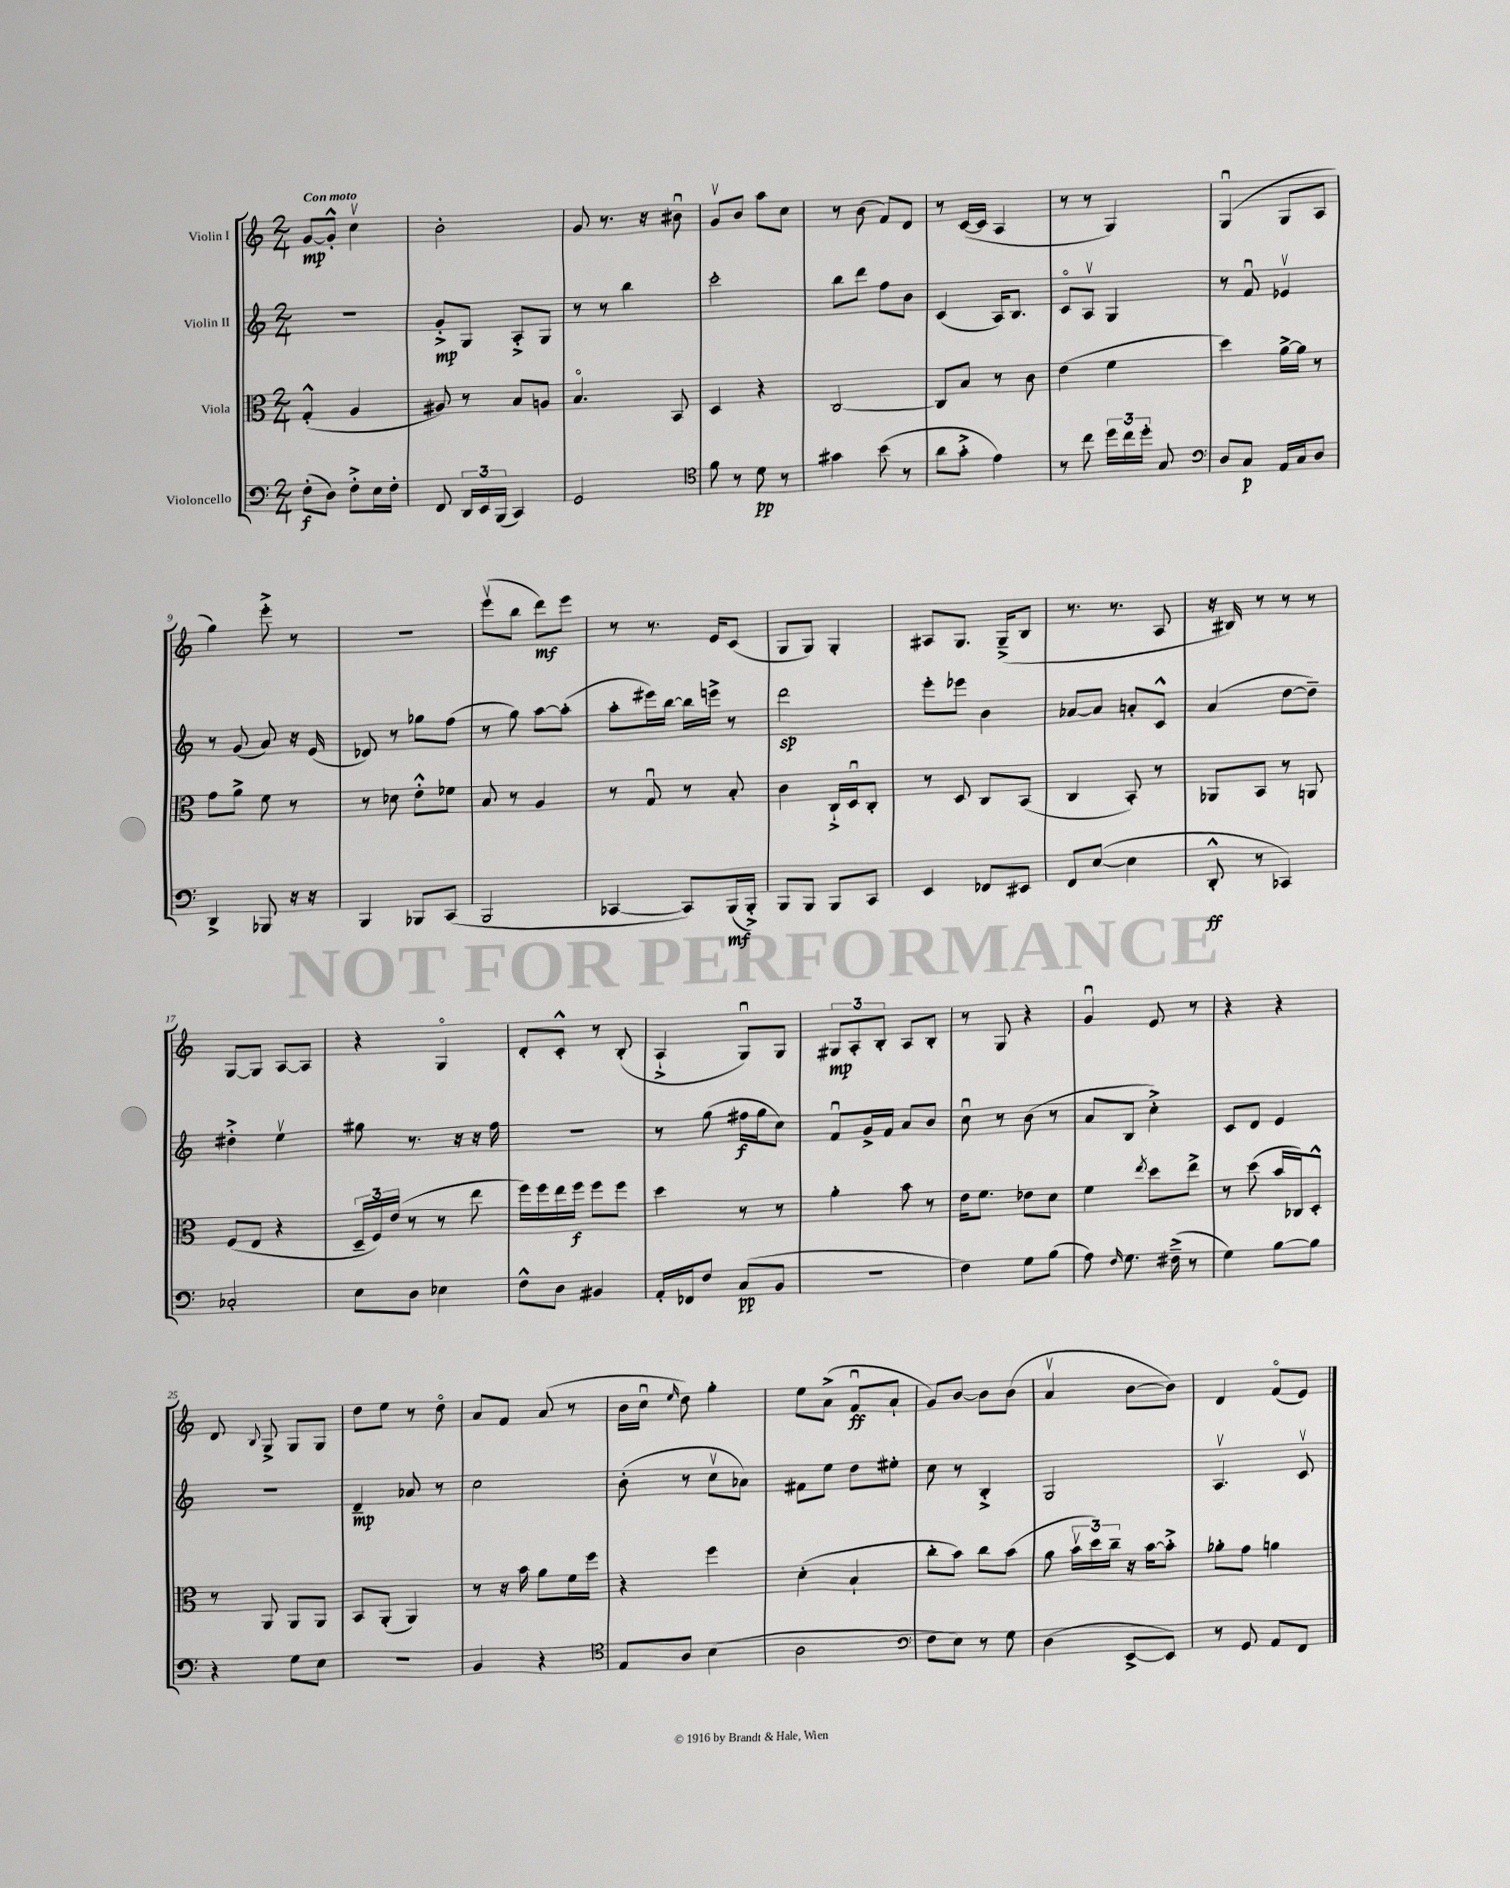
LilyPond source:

<<
\new StaffGroup <<
\new Staff = "s0" \with { instrumentName = "Violin I" } {
    \clef treble \key c \major \numericTimeSignature \time 2/4 \tempo "Con moto"
    \autoBeamOff g'8[~\mp g'8]-.-^ c''4\upbow |
    b'2-. |
    g'8 r8. r16 bis'8\downbow |
    g'8[\upbow b'8] a''8[ c''8] |
    r8 b'8( f'8[) d'8] |
    r8 c'16[~( c'16] a4 |
    r8 r8 g4) |
    g4\downbow( g8[ a8] |
    g''4) e'''8-.-> r8 |
    R2 |
    e'''8[\upbow( b''8] d'''8[\mf) e'''8] |
    r8 r8. e'16[ c'8]( |
    g8[ g8]) g4-. |
    ais8[ g8.] g16[--->( b8] |
    r8. r8. a8 |
    r16 bis16) r8 r8 r8 |
    g8[~ g8] a8[~ a8] |
    r4 g4\flageolet |
    d'8[-. c'8]-.-^ r8 b8-.( |
    a4-!-> g8[\downbow) g8] |
    \tuplet 3/2 { gis8[\mp a8-. b8]-. } a8[ b8]-. |
    r8 g8 r4 |
    g'4\downbow e'8 r8 |
    r4 r4 |
    d'8 \appoggiatura { b8 } g8-> g8[ g8] |
    d''8[ e''8] r8 d''8\flageolet |
    a'8[ f'8] a'8( r8 |
    b'16[ c''16]\downbow \grace { e''16 } d''8) g''4-. |
    e''8[ a'8]->( f'8[\downbow\ff a'8]-! |
    g'8[) b'8]~ b'8[ b'8]( |
    a'4\upbow b'8[~ b'8]) |
    d'4 f'8[\flageolet( e'8]) \bar "|." |
}
\new Staff = "s1" \with { instrumentName = "Violin II" } {
    \clef treble \key c \major \numericTimeSignature \time 2/4
    \autoBeamOff R2 |
    g'8[-.->\mp g8] a8[-.-> g8] |
    r8 r8 b''4 |
    c'''2-. |
    b''8[ d'''8] f''8[ b'8] |
    c'4( a16[) b8.] |
    c'8[\flageolet a8]\upbow g4 |
    r8 f'8\downbow ees'4\upbow |
    r8 g'8( a'8) r16 e'16( |
    des'8) r8 ges''8[ f''8]( |
    r8 g''8) a''8[~ a''8]-.( |
    a''8[-. eis'''16) b''16]~ b''16[ e'''16]-> r8 |
    d'''2\sp |
    e'''8[-. ees'''8] b'4 |
    aes'8[~ aes'8] a'8[-. c'8]-^ |
    a'4( d''8[~ d''8]--) |
    dis''4-.-> e''4\upbow |
    gis''8 r8. r16 r16 f''16 |
    R2 |
    r8 g''8( fis''16[\f g''16 c''8]) |
    f'8[\downbow g'16-> f'16] a'8[ b'8] |
    c''8\downbow r8 b'8( r8 |
    a'8[ b8] c''4-.->) |
    c'8[ d'8] e'4 |
    R2 |
    d'4--\mp aes'8 r8 |
    c''2 |
    b'8-.( r8 c''8[\upbow aes'8]) |
    fis'8[ e''8] d''8[ eis''8]-. |
    c''8 r8 b4-.-> |
    g2 |
    a4.\upbow c'8\upbow \bar "|." |
}
\new Staff = "s2" \with { instrumentName = "Viola" } {
    \clef alto \key c \major \numericTimeSignature \time 2/4
    \autoBeamOff g4-.-^( a4 |
    ais8) r8 b8[ a8] |
    b4.\flageolet b,8 |
    d4 r4 |
    c2~ |
    c8[ b8] r8 c'8 |
    e'4( f'4 |
    d''4) a'16[~-> a'16] r8 |
    g'8[ a'8]-> f'8 r8 |
    r8 des'8 e'8[-.-^ fes'8] |
    b8 r8 a4 |
    r8 g8\downbow r8 b8-. |
    c'4 c16[-!-> d16\downbow c8]-. |
    r8 d8 c8[ b,8]( |
    c4 b,8-.) r8 |
    aes,8[ b,8] r8 a,8 |
    f8[( e8] r4 |
    \tuplet 3/2 { d16[-- f16) e'16]( } r8 r8 e''8 |
    f''16[) f''16 e''16 f''16]\f f''8[ f''8] |
    d''4 r8 r8 |
    a'4-. b'8 r8 |
    e'16[ f'8.] ees'8[ d'8] |
    f'4 \acciaccatura { e''8 } d''8[ e''8]-> |
    r8 d''8( b'16[ ces16) d8]-.-^ |
    r8 a,8 a,8[ a,8] |
    b,8[ a,8]-.( a,4) |
    r8 r16 b'16 a'8[ f'16 f''16] |
    r4 f''4 |
    d'4-.( b4-! |
    c''8[-. b'8]) c''8[ b'8]( |
    a'8 \tuplet 3/2 { b'16[\upbow d''16) c''16]-- } r16 b'16[~ b'8]-.-> |
    aes'8[-. g'8] a'4 \bar "|." |
}
\new Staff = "s3" \with { instrumentName = "Violoncello" } {
    \clef bass \key c \major \numericTimeSignature \time 2/4
    \autoBeamOff f8[-.\f( d8]) f8[-.-> e16 f16]-. |
    f,8 \tuplet 3/2 { d,16[ e,16 b,,16]( } c,4) |
    g,2 |
    \clef tenor f'8 r8 d'8\pp r8 |
    gis'4 b'8( r8 |
    a'8[ g'8]-.-> e'4) |
    r8 c''8 \tuplet 3/2 { d''16[ c''16 d''16]-. } g8 |
    \clef bass d8[ c8]\p a,16[ c16 d8] |
    d,4-> bes,,8 r16 r16 |
    b,,4 bes,,8[ c,8]( |
    b,,2 |
    ces,4~ ces,8[) b,,16\mf( b,,16]-.->) |
    b,,8[ b,,8] b,,8[ c,8] |
    e,4 fes,8[ eis,8] |
    f,8[ e8]~( e4 |
    d,8-.-^\ff r8 ces,4) |
    ces2-. |
    e8[ d8] ees4 |
    f8[-^ d8] bis,4 |
    a,16[-. fes,16 f8] c8[\pp( b,8] |
    r2 |
    f4) g8[ b8]( |
    a8) \grace { f16 } g8. fis16--->( r8 |
    g4) b8[~ b8] |
    r4 g8[ e8] |
    R2 |
    b,4 r4 |
    \clef tenor e8[ a8] b4( |
    a2 |
    \clef bass f8[ e8]) r8 g8 |
    d4( e,8[~-> e,8]) |
    r8 g,8 a,8[ f,8] \bar "|." |
}
>>
>>
